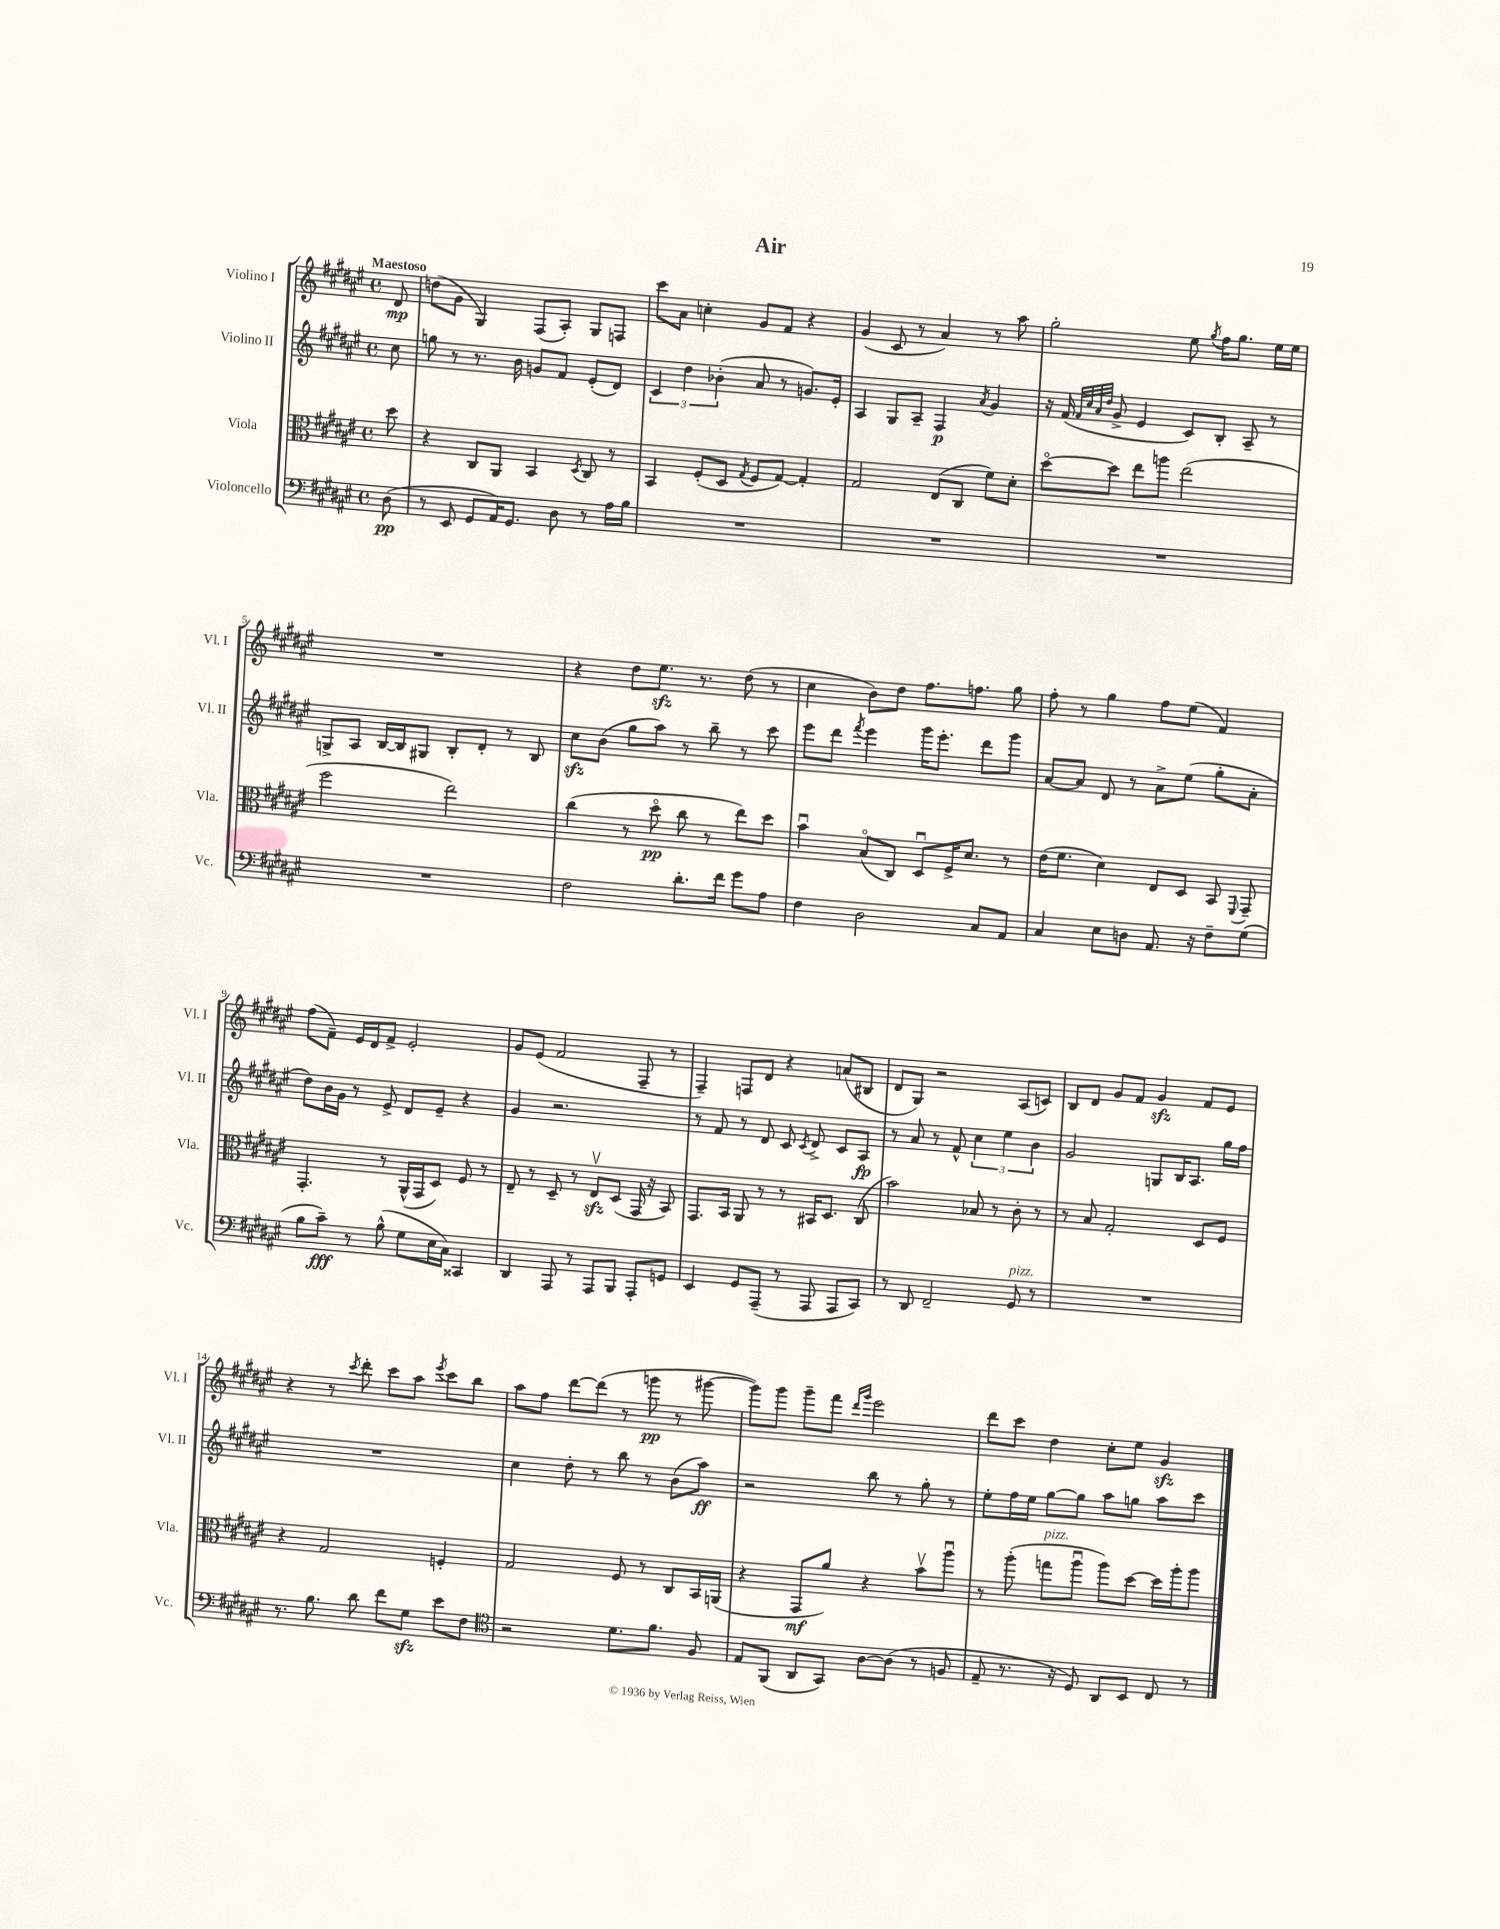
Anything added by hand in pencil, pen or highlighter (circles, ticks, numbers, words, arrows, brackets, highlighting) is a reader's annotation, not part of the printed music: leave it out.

**kern	**kern	**kern	**kern
*staff4	*staff3	*staff2	*staff1
*clefF4	*clefC3	*clefG2	*clefG2
*k[f#c#g#d#a#e#]	*k[f#c#g#d#a#e#]	*k[f#c#g#d#a#e#]	*k[f#c#g#d#a#e#]
*M4/4	*M4/4	*M4/4	*M4/4
*met(c)	*met(c)	*met(c)	*met(c)
(8D#	8dd#	8cc#	8d#
=	=	=	=
8r	4r	8gg	(8dd
8EE#	.	8r	8g#
8GG#	8C#	8.r	4G#)
16AA#)	8AA#	.	.
8.GG#	.	16b	.
.	4BB	8g	(8F#
8D#	.	8f#	8A#')
.	8qD#	.	.
8r	8C#	(8e#'	8G#
16A#	8r	8d#)	8F
16B	.	.	.
=	=	=	=
1r	4BB	6c#	8ccc#
.	.	.	8a#
.	.	6dd#	.
.	(8F#'	.	4cc'
.	.	(6b-'	.
.	8D#	.	.
.	8qG#	.	.
.	8F#	8a#	8g#
.	[8G#)	8r	8f#
.	4G#']	8.g)	4r
.	.	16e#'	.
=	=	=	=
1r	2G#	4A#	(4g#
.	.	8G#	8c#
.	.	8A#~	8r
.	(8E#	4F#	4a#)
.	8C#	.	.
.	.	8qa#	.
.	8f#)	4g#	8r
.	8d#'	.	8aa#
=	=	=	=
1r	[8dd#o	16r	2gg#'
.	.	(16f#	.
.	.	32qqf#	.
.	.	32qqcc#	.
.	.	32qqa#	.
.	.	32qqdd#	.
.	8dd#]	8g#^	.
.	8ee#	4e#	.
.	8aa	.	.
.	(2ee#	8c#)	8ee#
.	.	.	8qgg#
.	.	8B'	16ff#
.	.	.	8.gg#
.	.	8A#~	.
.	.	8r	16ee#
.	.	.	16ee#
=	=	=	=
1r	2ff#	8G^	1r
.	.	8A#	.
.	.	[16B	.
.	.	16B]	.
.	.	8G#	.
.	2ee#)	8B'	.
.	.	8d#'	.
.	.	8r	.
.	.	8B	.
=	=	=	=
2F#	(4cc#	8cc#	4r
.	.	(8b	.
.	8r	8gg#	8dd#
.	8dd#o	8aa#)	8.ee#
8.d#'	8cc#	8r	.
.	.	.	8.r
.	8r	8bb~	.
16f#	.	.	.
8g#	8ee#)	8r	(8dd#
8A#	8dd#	8ccc#	8r
=	=	=	=
4F#	4bu	8eee#	4cc#
.	.	8ddd#	.
.	.	8qfff#	.
2D#	(8Bo	4eee#	8b)
.	8C#)	.	8dd#
.	8D#u	16ggg#	8.ff#
.	.	8.eee#'	.
.	16F#^	.	.
.	8.d#	.	8.ff
8C#	.	8ddd#	.
8AA#	8r	8ggg#	8gg#
=	=	=	=
4C#	(16e#	[8a#	8ff#'
.	8.f#	.	.
.	.	8a#]	8r
8E#	4d#)	8d#	4gg#
8D	.	8r	.
8.AA#	8E#	8a#^	8ff#
.	8D#	(8ee#	(8ee#
16r	.	.	.
8F#~	8BB	8gg#'	4f#)
.	8qqFF#	.	.
(8G#	8GG#~	8a#'	.
=	=	=	=
8B	4.GG#'	8dd#)	(8ff#
8c#~)	.	16b	8f#~)
.	.	16g#	.
8r	.	8r	16e#
.	.	.	16d#
(8B^^	8r	8e#^	8f#^
8G#	(16AA#^^	8d#	2e#'
.	16GG#	.	.
16E#	8D#)	8e#~	.
16C#)	.	.	.
4CC##	8F#	4r	.
.	8r	.	.
=	=	=	=
4DD#	8E#~	4g#	8g#
.	8r	.	(8e#
8AAA#	8D#~	2.r	2f#
8r	8r	.	.
8AAA#	8E#v	.	.
8BBB	(8D#	.	.
8AAA#'	16GG#	.	8F#~
.	16r	.	.
8GG	8BB)	.	8r
=	=	=	=
4EE#	8.GG#	8r	4F#~)
.	.	8f#	.
.	16BB	.	.
8GG#	8AA#	8r	8F
(8AAA#~	8r	8d#	8d#
8r	8r	8c#	4r
.	.	8qc#	.
8AAA#	16BB#	8d#^	.
.	8.D#	.	.
8AAA#	.	8c#	(8a
8CC#)	(8C#	8A#	8B#
=	=	=	=
8r	2b)	8r	8d#
8DD#	.	8a#	8G#)
2FF#~	.	8r	2r
.	.	8f#^^	.
.	8B-	6cc#	.
.	8r	.	.
.	.	6ee#	.
8GG#	8c#'	.	(8A#
.	.	6b	.
8r	8r	.	8c)
=	=	=	=
1r	8r	2g#	8B
.	8B	.	8d#
.	2G#'	.	8g#
.	.	.	8f#
.	.	8G	4g#
.	.	16B	.
.	.	8.A#	.
.	8D#	.	8f#
.	8F#	16gg#	8e#
.	.	16ff#	.
=	=	=	=
8.r	4r	1r	4r
8.B	.	.	.
.	2G#	.	8r
.	.	.	8qccc#
8d#	.	.	8ddd#'
8f#	.	.	8ccc#
8G#	.	.	8aa#
.	.	.	8qeee#
8e#	4F'	.	8ccc#
8F#	.	.	8bb
=	=	=	=
*clefC4	*	*	*
2r	2G#	4cc#	8aa#
.	.	.	8ff#
.	.	8dd#'	[8ddd#
.	.	8r	(8ddd#]
8.d#	8F#	8bb	8r
.	8r	8r	8ggg
8.f#	.	.	.
.	8C#	(8b	8r
8F#	16BB	8aa#)	[8ggg#
.	(16AA	.	.
=	=	=	=
8E#	4r	2r	8ggg#])
(8FF#	.	.	8ggg#
8AA#	8GG#	.	8ggg#~
8GG#)	8a#)	.	8fff#
.	.	.	16qqddd#
.	.	.	16qqggg#
[8A#	4r	8bb	2eee#
(8A#]	.	8r	.
8r	8bv	8gg#'	.
8F	8aa#u	8r	.
=	=	=	=
8E#~	8r	8ee#'	8ddd#
8.r	(8aa#'	16ff#	8ccc#
.	.	16ee#	.
.	8gg	[8gg#	4dd#
16r	.	.	.
8D#)	8aa#u	8gg#]	.
8AA#	8aa#)	8aa#	8cc#'
8BB	[8dd#	8gg	8ee#
8C#	16dd#]	8aa#	4g#
.	16aa#'	.	.
8r	8aa#	8ccc#	.
==	==	==	==
*-	*-	*-	*-
